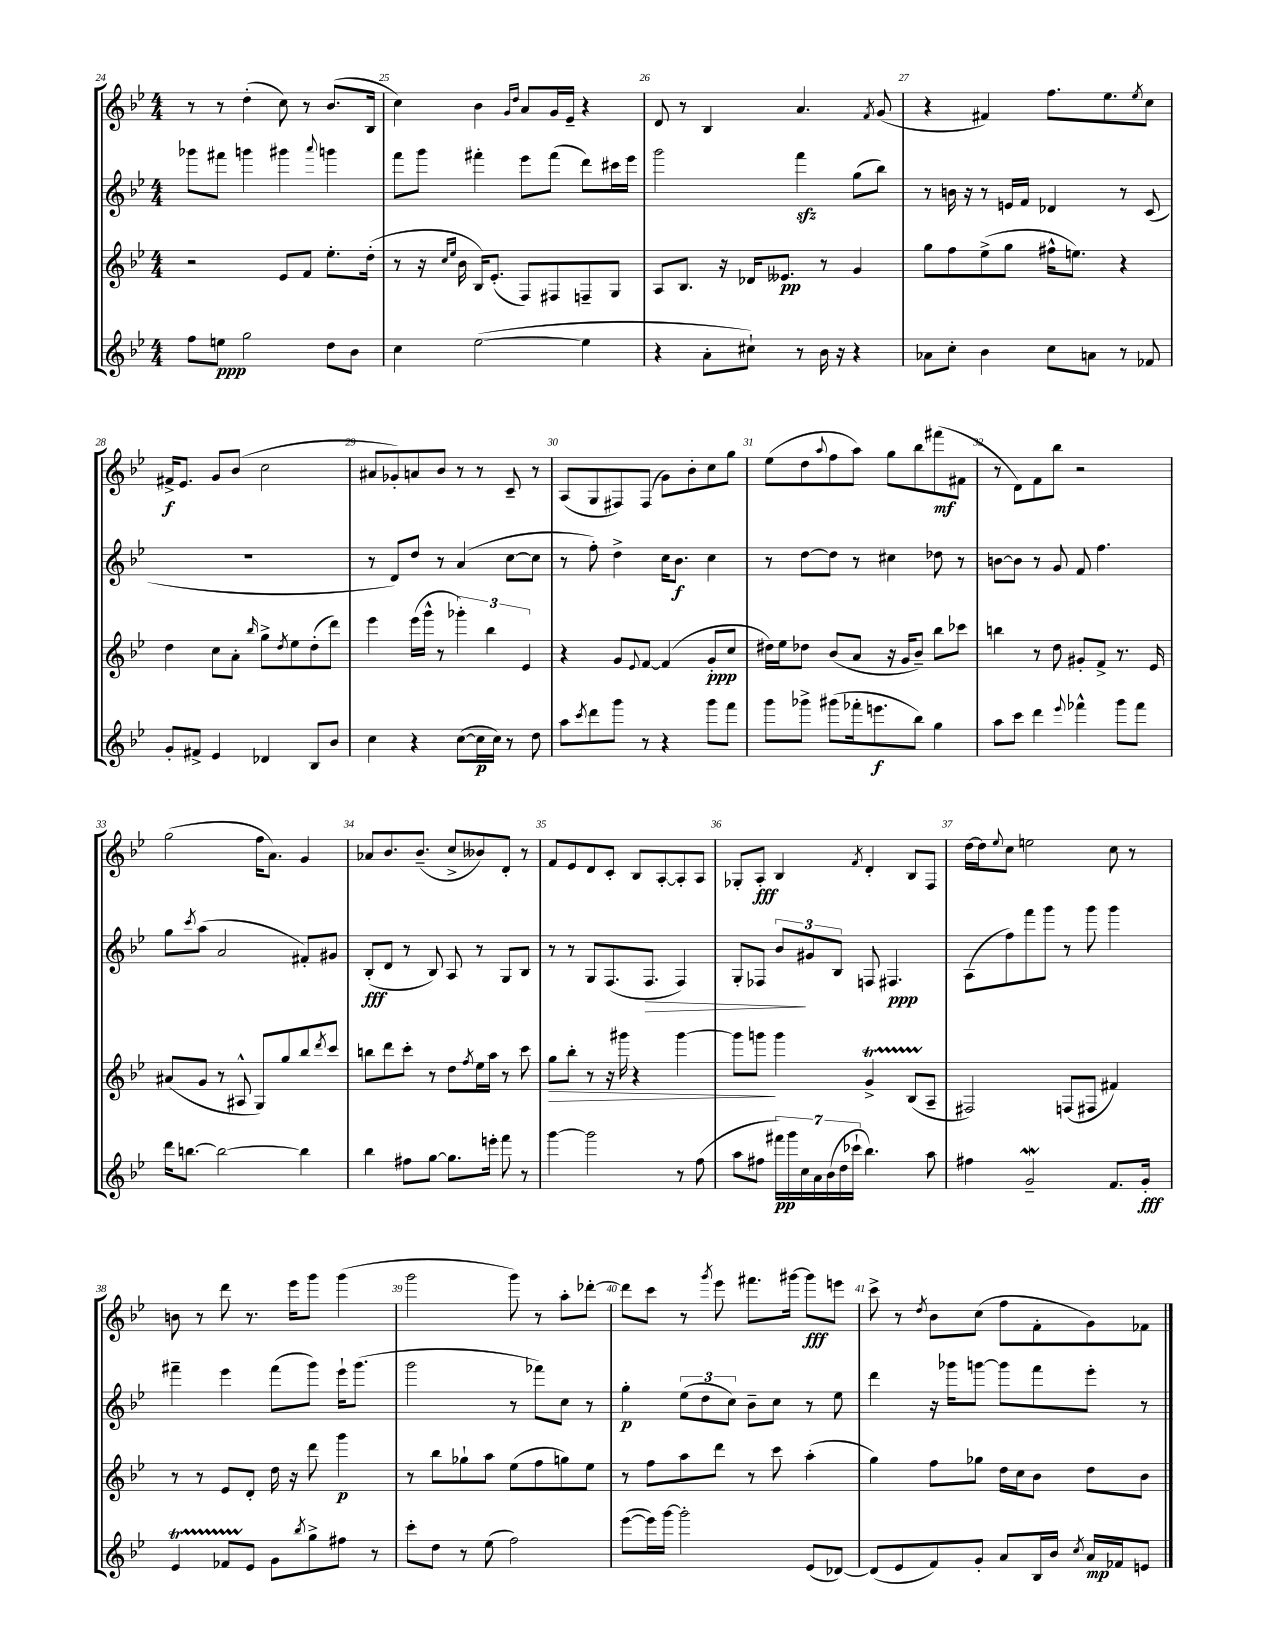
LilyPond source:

<<
\new StaffGroup <<
\new Staff = "s0" {
    \clef treble \key bes \major \numericTimeSignature \time 4/4
    r8 r8 d''4-.( c''8) r8 bes'8.( bes16 |
    c''4) bes'4 \grace { g'16 d''16 } a'8 g'16 ees'16-- r4 |
    d'8 r8 bes4 a'4. \acciaccatura { f'8 } g'8( |
    r4 fis'4) f''8. ees''8. \acciaccatura { ees''8 } c''8 |
    fis'16->\f ees'8. g'8 bes'8( c''2 |
    ais'8 ges'8-.) a'8 bes'8 r8 r8 c'8-- r8 |
    a8( g8 fis8) fis8( g'8) bes'8-. c''8 g''8 |
    ees''8( d''8 \appoggiatura { a''8 } f''8 a''8) g''8 bes''8 fis'''8\mf( fis'8 |
    r8 d'8) f'8 bes''8 r2 |
    g''2( f''16 a'8.) g'4 |
    aes'8 bes'8. bes'8.--( c''8-> beses'8) d'8-. r8 |
    f'8 ees'8 d'8 c'8-. bes8 a8~-. a8-. a8 |
    ges8-. a8-.\fff bes4 \acciaccatura { f'8 } d'4-. bes8 f8 |
    d''16~ d''16 \appoggiatura { ees''8 } c''8 e''2 c''8 r8 |
    b'8 r8 d'''8 r8. ees'''16 g'''8 g'''4( |
    g'''2 g'''8) r8 a''8-. des'''8~-. |
    des'''8 c'''8 r8 \acciaccatura { g'''8 } ees'''8 fis'''8. gis'''16~ gis'''8\fff e'''8 |
    c'''8-> r8 \acciaccatura { d''8 } bes'8 c''8( f''8 f'8-. g'8) fes'8 \bar "|." |
}
\new Staff = "s1" {
    \clef treble \key bes \major \numericTimeSignature \time 4/4
    ges'''8 fis'''8 g'''4 gis'''4 \appoggiatura { a'''8 } g'''4 |
    f'''8 g'''8 fis'''4-. ees'''8 fis'''8( d'''8) cis'''16 ees'''16 |
    g'''2 f'''4\sfz g''8( bes''8) |
    r8 b'16 r16 r8 e'16 f'16 des'4 r8 c'8( |
    R1 |
    r8 d'8) d''8 r8 a'4( c''8~ c''8 |
    r8 f''8-.) d''4-> c''16 bes'8.\f c''4 |
    r8 d''8~ d''8 r8 cis''4 des''8 r8 |
    b'8~ b'8 r8 g'8 f'8 f''4. |
    g''8 \acciaccatura { c'''8 } a''8( a'2 fis'8-.) gis'8 |
    bes8-.\fff( d'8 r8 bes8) a8 r8 g8 bes8 |
    r8 r8 g8 f8.( f8.\> f4) |
    g8-. fes8 \tuplet 3/2 { bes'8\! gis'8 bes8 } f8 fis4.\ppp |
    a8( f''8) f'''8 g'''8 r8 g'''8 g'''4 |
    fis'''4-- ees'''4 fis'''8( g'''8) ees'''16-! g'''8.( |
    g'''2 r8 fes'''8) c''8 r8 |
    g''4-.\p \tuplet 3/2 { ees''8( d''8 c''8) } bes'8-- c''8 r8 ees''8 |
    d'''4 r16 ges'''16 g'''8~ g'''8 f'''8 ees'''8-. r8 \bar "|." |
}
\new Staff = "s2" {
    \clef treble \key bes \major \numericTimeSignature \time 4/4
    r2 ees'8 f'8 ees''8.-. d''16-.( |
    r8 r16 \grace { c''16 ees''16 } bes'16 bes16) ees'8.-.( f8) fis8 f8-- g8 |
    a8 bes8. r16 des'16 eeses'8.\pp r8 g'4 |
    g''8 f''8 ees''8->( g''8 fis''16-^ e''8.) r4 |
    d''4 c''8 a'8-. \grace { bes''16 } g''8-> \acciaccatura { d''8 } ees''8 d''8-.( d'''8) |
    ees'''4 ees'''16( g'''16-^ r8 \tuplet 3/2 { ges'''4-.) bes''4 ees'4 } |
    r4 g'8 \appoggiatura { ees'8 } f'8~ f'4( g'8-.\ppp c''8 |
    dis''16) ees''16 des''8 bes'8( a'8 r16 g'16 bes'8--) bes''8 ces'''8 |
    b''4 r8 d''8 gis'8-. f'8-> r8. ees'16 |
    ais'8( g'8 r8 ais8-^ g8) g''8 bes''8 \acciaccatura { d'''8 } c'''8 |
    b''8 d'''8 c'''8-. r8 d''8 \acciaccatura { f''8 } ees''16 a''16 r8 c'''8 |
    g''8\> bes''8-. r8 r16 gis'''16 r4 gis'''4~ |
    gis'''8 g'''8\! g'''4 g'4->\startTrillSpan bes8( a8--\stopTrillSpan |
    fis2) f8( fis8 fis'4) |
    r8 r8 ees'8 d'8-. d''16 r16 d'''8 g'''4\p |
    r8 bes''8 ges''8-! a''8 ees''8( f''8 g''8) ees''8 |
    r8 f''8 a''8 d'''8 r8 c'''8 a''4-.( |
    g''4) f''8 ges''8 d''16 c''16 bes'8 d''8 bes'8 \bar "|." |
}
\new Staff = "s3" {
    \clef treble \key bes \major \numericTimeSignature \time 4/4
    f''8 e''8\ppp g''2 d''8 bes'8 |
    c''4 ees''2~( ees''4 |
    r4 a'8-. cis''8-!) r8 bes'16 r16 r4 |
    aes'8 c''8-. bes'4 c''8 a'8 r8 fes'8 |
    g'8-. fis'8-> ees'4 des'4 bes8 bes'8 |
    c''4 r4 c''8~( c''16\p c''16) r8 d''8 |
    a''8 \acciaccatura { c'''8 } d'''8 g'''8 r8 r4 g'''8 f'''8 |
    g'''8 ges'''8-> gis'''8( fes'''16-. e'''8.\f bes''8) g''4 |
    a''8 c'''8 d'''4 \appoggiatura { ees'''8 } fes'''4-^ g'''8 fes'''8 |
    d'''16 b''8.~ b''2~ b''4 |
    bes''4 fis''8 g''8~ g''8. e'''16-. f'''8 r8 |
    g'''4~ g'''2 r8 f''8( |
    a''8 fis''8 \tuplet 7/4 { fis'''16\pp) g'''16 c''16 a'16 bes'16( d''16 ces'''16-! } bes''4.) a''8 |
    fis''4 g'2--\mordent f'8. g'16-.\fff |
    ees'4\startTrillSpan fes'8 ees'8\stopTrillSpan g'8 \acciaccatura { bes''8 } g''8-> fis''8 r8 |
    c'''8-. d''8 r8 ees''8( f''2) |
    ees'''8~( ees'''16) g'''16~ g'''2-. ees'8( des'8~) |
    des'8( ees'8 f'8) g'8-. a'8 bes16 bes'16 \acciaccatura { c''8 } a'16\mp fes'16 e'8 \bar "|." |
}
>>
>>
\layout { \context { \Score currentBarNumber = #24 \override BarNumber.break-visibility = ##(#f #t #t) barNumberVisibility = #all-bar-numbers-visible } }
